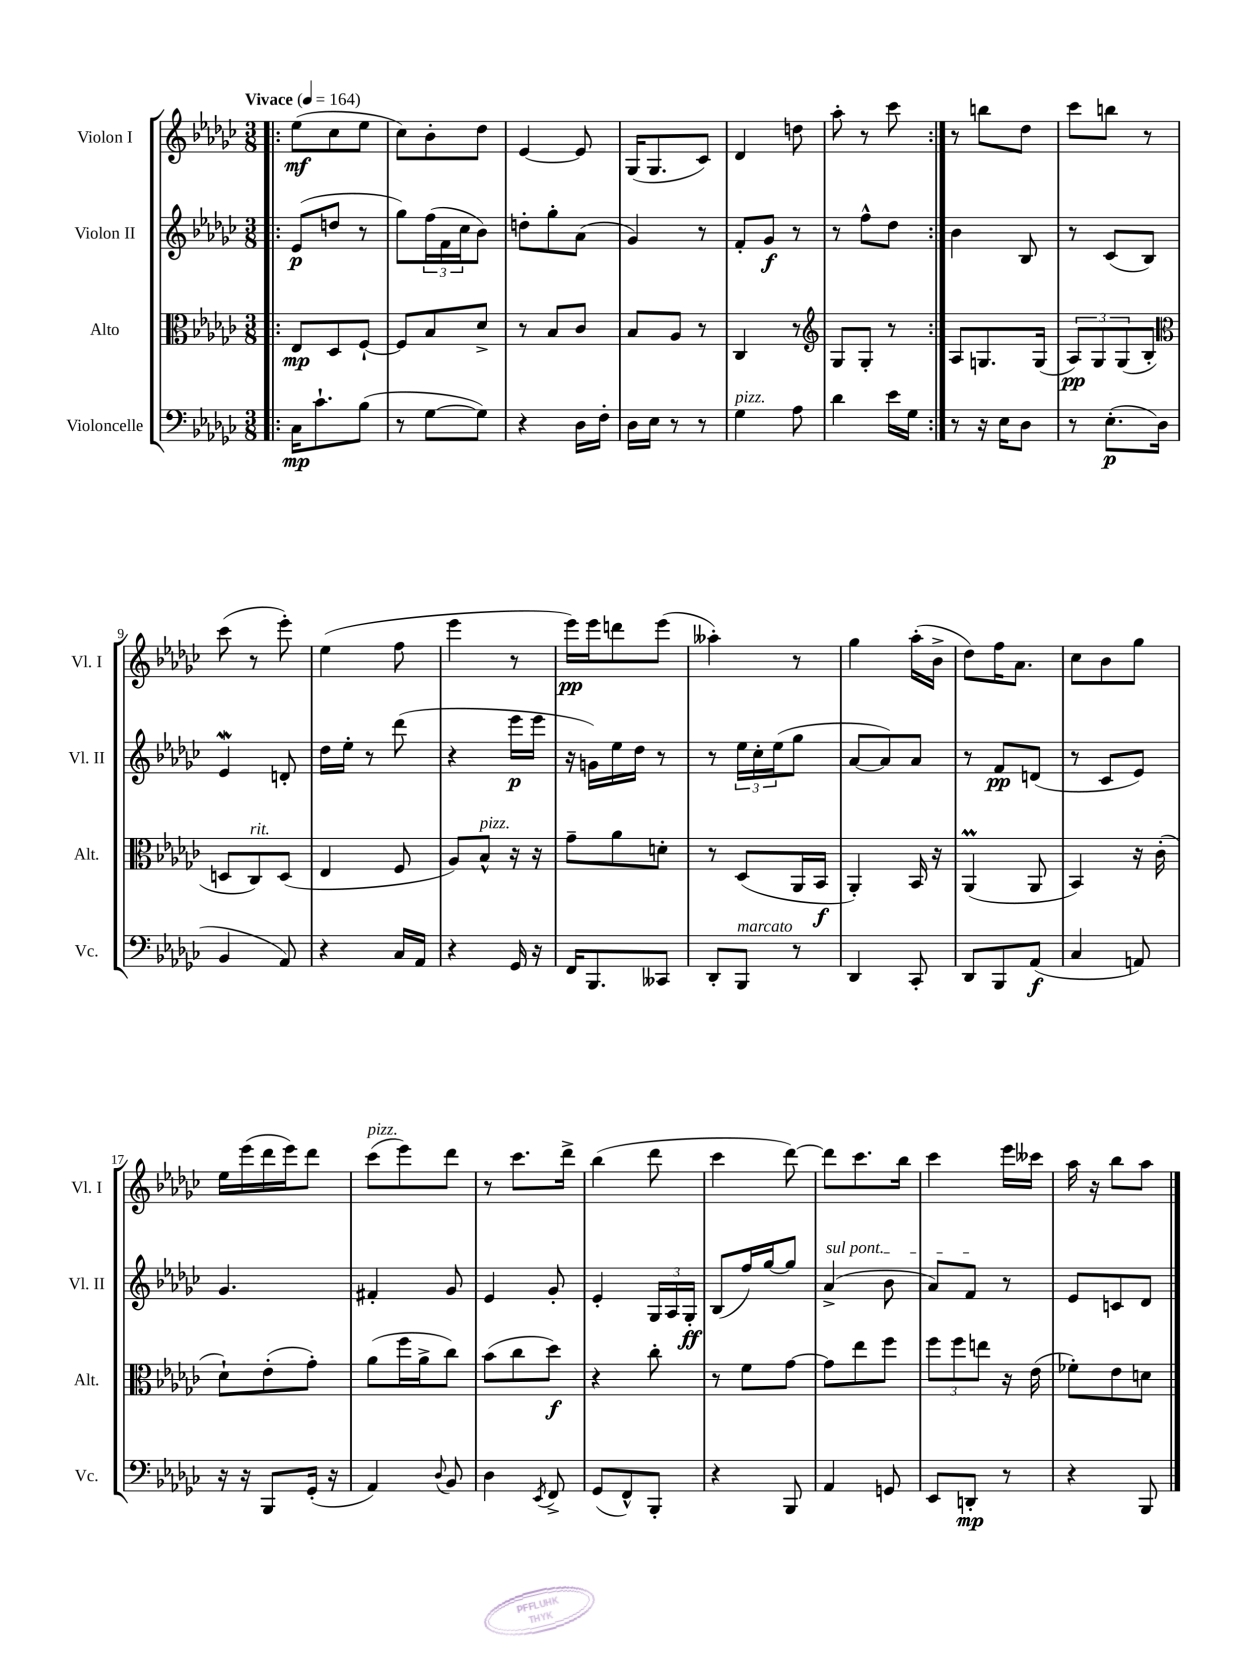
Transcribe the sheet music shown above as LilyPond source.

<<
\new StaffGroup <<
\new Staff = "s0" \with { instrumentName = "Violon I" shortInstrumentName = "Vl. I" } {
    \clef treble \key ges \major \numericTimeSignature \time 3/8 \tempo "Vivace" 4 = 164
    \repeat volta 2 { \bar ".|:" ees''8\mf( ces''8 ees''8 |
    ces''8) bes'8-. des''8 |
    ees'4~ ees'8 |
    ges16( ges8. ces'8) |
    des'4 d''8 |
    aes''8-. r8 ces'''8 | }
    r8 b''8 des''8 |
    ces'''8 b''8 r8 |
    ces'''8( r8 ees'''8-.) |
    ees''4( f''8 |
    ees'''4 r8 |
    ees'''16\pp) ees'''16 d'''8 ees'''8( |
    aeses''4-.) r8 |
    ges''4 aes''16-.( bes'16-> |
    des''8) f''16 aes'8. |
    ces''8 bes'8 ges''8 |
    ees''16 ees'''16( des'''16 ees'''16) des'''8 |
    ces'''8^\markup { \italic "pizz." }( ees'''8) des'''8 |
    r8 ces'''8. des'''16-> |
    bes''4( des'''8 |
    ces'''4 des'''8~) |
    des'''8 ces'''8. bes''16 |
    ces'''4 ees'''16 ceses'''16 |
    aes''16 r16 bes''8 aes''8 \bar "|." |
}
\new Staff = "s1" \with { instrumentName = "Violon II" shortInstrumentName = "Vl. II" } {
    \clef treble \key ges \major \numericTimeSignature \time 3/8
    \repeat volta 2 { \bar ".|:" ees'8\p( d''8 r8 |
    ges''8) \tuplet 3/2 { f''16( f'16 ces''16 } bes'8) |
    d''8-. ges''8-. aes'8( |
    ges'4) r8 |
    f'8-. ges'8\f r8 |
    r8 f''8-^ des''8 | }
    bes'4 bes8 |
    r8 ces'8( bes8) |
    ees'4\mordent d'8-. |
    des''16 ees''16-. r8 des'''8( |
    r4 ees'''16\p ees'''16 |
    r16 g'16) ees''16 des''16 r8 |
    r8 \tuplet 3/2 { ees''16 ces''16-. ees''16( } ges''8 |
    aes'8~ aes'8) aes'8 |
    r8 f'8\pp d'8( |
    r8 ces'8 ees'8) |
    ges'4. |
    fis'4-. ges'8 |
    ees'4 ges'8-. |
    ees'4-. \tuplet 3/2 { ges16 aes16 ges16-.\ff } |
    bes8( f''16) ges''16~ ges''8 |
    \once \override TextSpanner.bound-details.left.text = \markup { \italic "sul pont." } aes'4->\startTextSpan( bes'8 |
    aes'8) f'8\stopTextSpan r8 |
    ees'8 c'8 des'8 \bar "|." |
}
\new Staff = "s2" \with { instrumentName = "Alto" shortInstrumentName = "Alt." } {
    \clef alto \key ges \major \numericTimeSignature \time 3/8
    \repeat volta 2 { \bar ".|:" ees8\mp des8 f8~-! |
    f8 bes8 des'8-> |
    r8 bes8 ces'8 |
    bes8 aes8 r8 |
    ces4 r8 |
    \clef treble ges8 ges8-. r8 | }
    aes8 g8. g16( |
    \tuplet 3/2 { aes8\pp) ges8 ges8( } bes8-. |
    \clef alto d8 ces8^\markup { \italic "rit." }) d8( |
    ees4 f8 |
    aes8) bes8-^^\markup { \italic "pizz." } r16 r16 |
    ges'8-- aes'8 d'8-. |
    r8 des8( aes,16 bes,16\f |
    aes,4-.) bes,16 r16 |
    aes,4\prall( aes,8 |
    bes,4) r16 ces'16-.( |
    des'8-!) ees'8-.( ges'8-.) |
    aes'8( f''16 aes'16-> ces''8) |
    bes'8( ces''8 des''8\f) |
    r4 ces''8-. |
    r8 f'8 ges'8~ |
    ges'8 ees''8 f''8 |
    \tuplet 3/2 { f''8 f''8 e''8 } r16 ees'16( |
    fes'8-.) ees'8 d'8 \bar "|." |
}
\new Staff = "s3" \with { instrumentName = "Violoncelle" shortInstrumentName = "Vc." } {
    \clef bass \key ges \major \numericTimeSignature \time 3/8
    \repeat volta 2 { \bar ".|:" ces16\mp ces'8.-! bes8( |
    r8 ges8~ ges8) |
    r4 des16 f16-. |
    des16 ees16 r8 r8 |
    ges4^\markup { \italic "pizz." } aes8 |
    des'4 ees'16 ges16 | }
    r8 r16 ees16 des8 |
    r8 ees8.-.\p( des16 |
    bes,4 aes,8) |
    r4 ces16 aes,16 |
    r4 ges,16 r16 |
    f,16 bes,,8. ceses,8 |
    des,8-. bes,,8^\markup { \italic "marcato" } r8 |
    des,4 ces,8-. |
    des,8 bes,,8 aes,8\f( |
    ces4 a,8) |
    r16 r16 bes,,8 ges,16-.( r16 |
    aes,4) \appoggiatura { des8 } bes,8 |
    des4 \acciaccatura { ees,8 } f,8-> |
    ges,8( f,8-^) bes,,8-. |
    r4 bes,,8 |
    aes,4 g,8 |
    ees,8 d,8-.\mp r8 |
    r4 bes,,8 \bar "|." |
}
>>
>>
